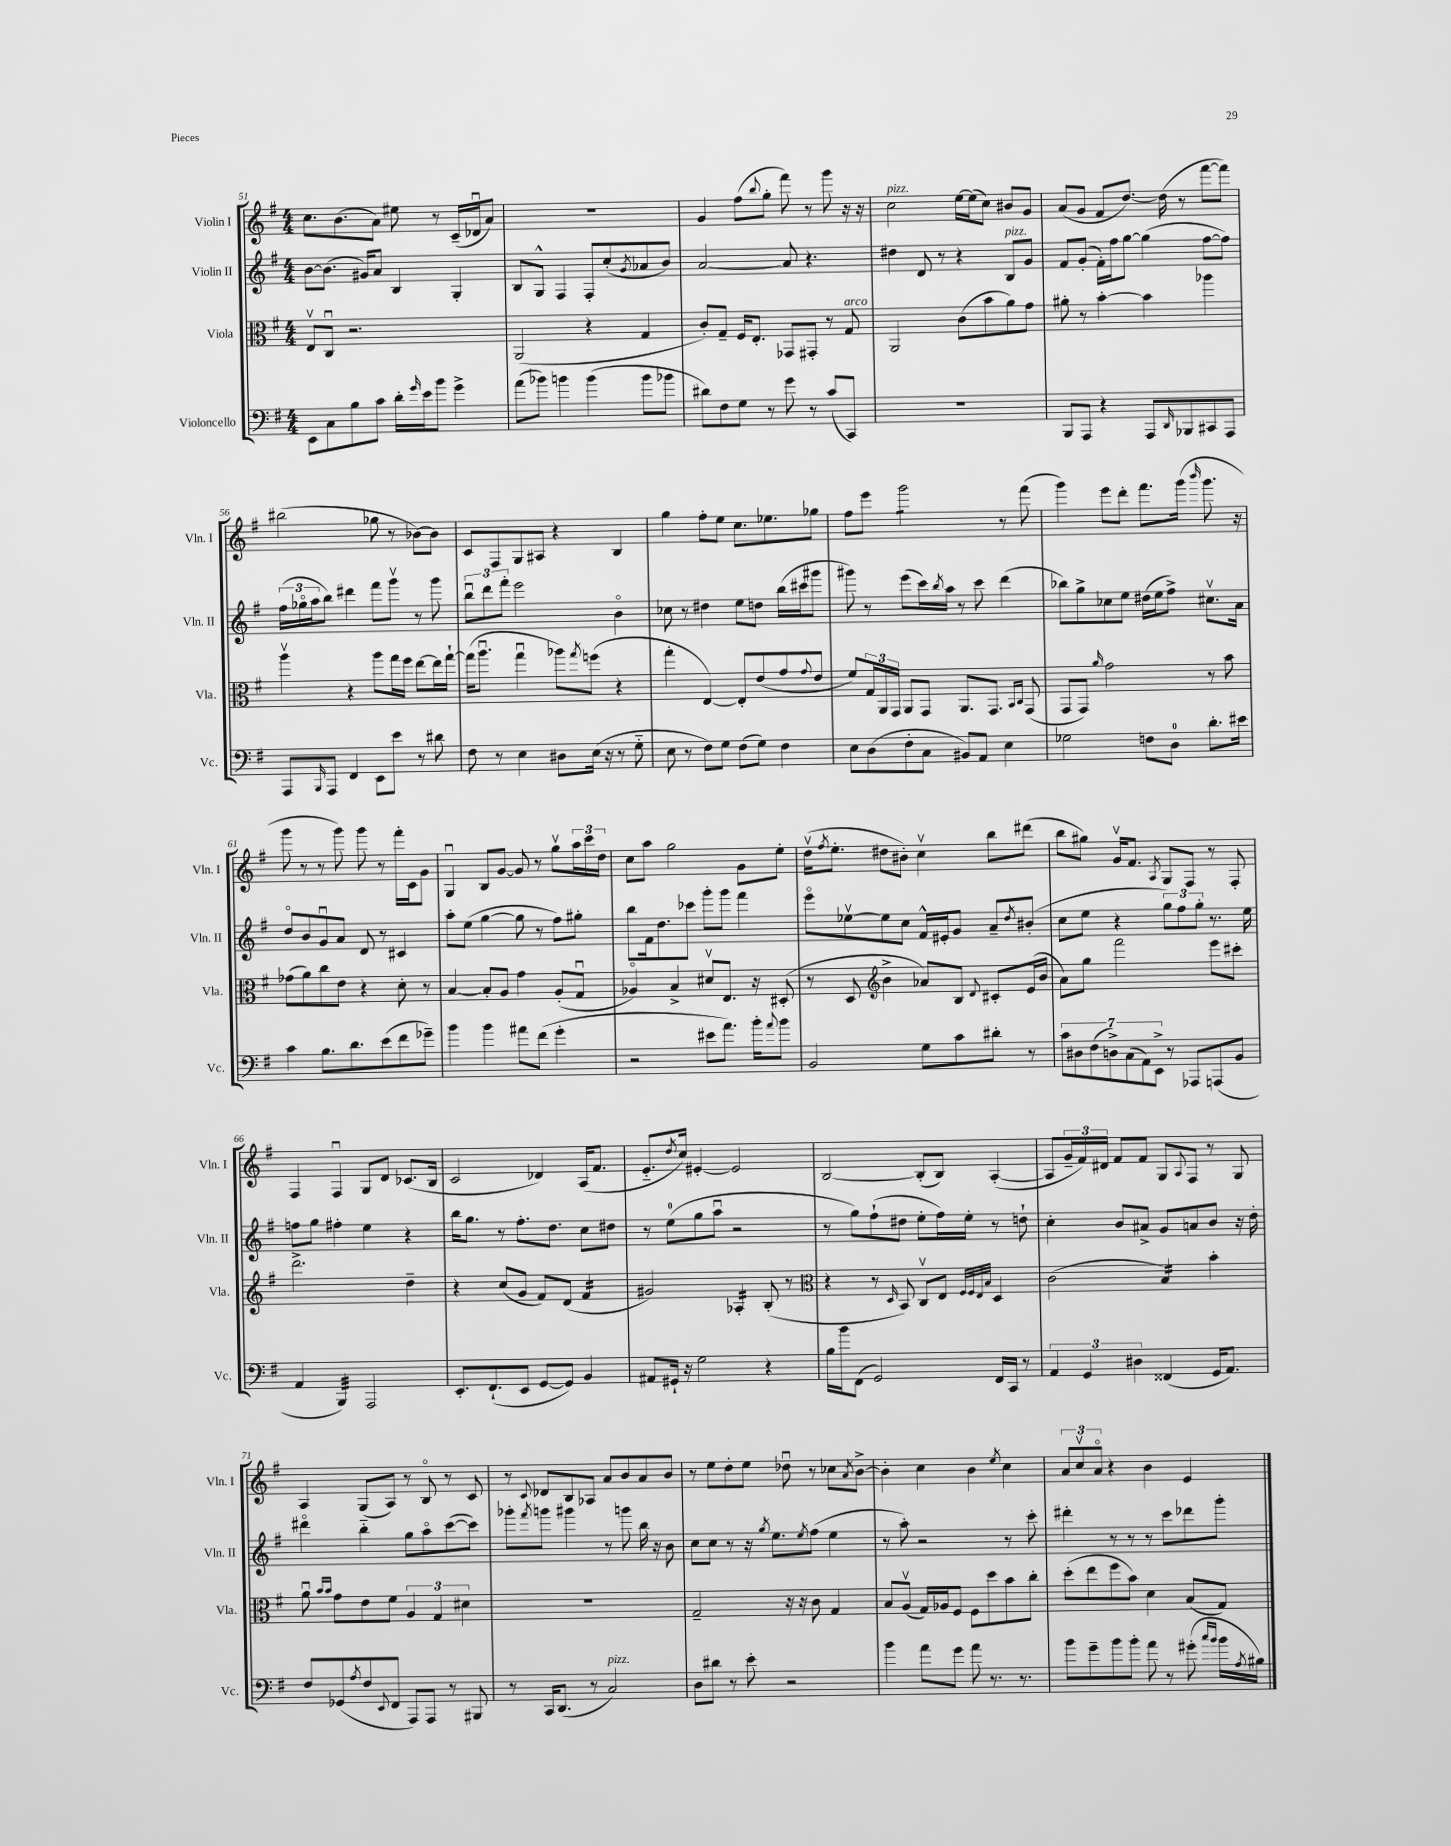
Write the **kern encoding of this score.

**kern	**kern	**kern	**kern
*staff4	*staff3	*staff2	*staff1
*clefF4	*clefC3	*clefG2	*clefG2
*k[f#]	*k[f#]	*k[f#]	*k[f#]
*M4/4	*M4/4	*M4/4	*M4/4
8EE\L	8Ev/L	[8b\L	8.cc\L
8C\	8Cu/J	(8.b\]J	.
.	.	.	(8.b\
8B\	2.r	.	.
.	.	16g#/LK)	.
8c\J	.	8a/J	8a\J)
16d'\LL	.	4B/	8ee#\
16qqg/	.	.	.
16e\J	.	.	.
8b\J	.	.	8r
4g^\	.	4G'/	(16c~/LL
.	.	.	16d-u/J
.	.	.	8a/J)
=	=	=	=
(8a\L	(2AA/	8B/L	1r
8b-\J)	.	8G^^/J	.
4b\	.	4F#/	.
(4b\	4r	8F#'/L	.
.	.	(8cc'/	.
.	.	8qg/	.
8b\L	4G/	8a-/	.
8b-\J	.	8b/J)	.
=	=	=	=
8d#\L)	8c'/L)	[2a/	4g/
8F#\	8G~/J	.	.
8G\J	16F#/LK	.	(8ff#\L
.	8.E'/J	.	.
.	.	.	8qqbb/
8r	.	.	8gg'\J
8g\	8GG-/L	8a/]	8fff#\)
8r	8GG#'/J	4.r	8r
(8c/L	8r	.	8ggg\
8CC/J)	8G/	.	16r
.	.	.	16r
=	=	=	=
1r	2AA/	4dd#\	2cc\
.	.	8d/	.
.	.	8r	.
.	(8c\L	4r	[16ee\LL
.	.	.	(16ee\]J
.	8b\	.	8cc\J)
.	8a\)	8B/L	8b#/L
.	8g\J	8g/J	8g/J
=	=	=	=
8BBB/L	8a#'\	8f#/L	(8a/L
8AAA/J	8r	(8g'/J	8g/J
4r	[4b'\	16f#'\LL)	8f#/L
.	.	16ff#\J	.
.	.	[8gg\J	[8.dd/J)
8AAA/L	4b\]	(4gg\]	.
.	.	.	(16dd\]
16qqDD/	.	.	.
8BBB-/	.	.	8r
8CC#/	4aa-\	[8ff#\L	[8fff#\L
8AAA/J	.	8ff#\]J)	8fff#\]J)
=	=	=	=
8AAA/L	4aav\	(24ff#\LL	(2bb#\
.	.	24gg-o\	.
.	.	24aa\J	.
16qqBBB/	.	.	.
8AAA/J	.	8bb\J)	.
4FF#/	4r	4ddd#\	.
8EE\L	8aa\L	8fff#\L	8gg-\
8e\J	16gg\L	8gggv\J	8r
.	16ff#\JJ	.	.
8r	[8ee\L	8r	[8b-\L)
8d#\	16ee\]L	8ggg\	8b-\]J
.	[16gg`\JJ	.	.
=	=	=	=
8F#\	(16gg\]LK	12bbu\L	8c/L
.	8.aau\J	.	.
.	.	12ddd\	.
8r	.	.	8F#/
.	.	12fff#'\J	.
4E\	4ggu\	2eee\	8G/
.	.	.	8A#/J
8D#\L	8aa-\L)	.	4r
.	8qgg/	.	.
(16E\Jk	(8ff\J	.	.
16r	.	.	.
8r	4r	4bo\	4B/
8G'~\	.	.	.
=	=	=	=
8E\	4gg'\	8cc-\	4gg\
8r	.	8r	.
8F#\L)	[4E/)	4dd#\	8ff#'\L
8G\J	.	.	8ee\J
(8F#\L	8E'/]L	8ee\L	8.cc\L
8G\J)	(8e/	8dd\J	.
.	.	.	8.ee-\
4F#\	8g/	(16bb\LL	.
.	.	16ccc#\J	.
.	8qqg/	.	.
.	8e/J	8ggg#\J	8gg-\J
=	=	=	=
8E\L	8f#/L)	8ggg#\)	8ff#\L
(8D\	24G/L	8r	8eee\J
.	24AA/	.	.
.	24GG/JJ	.	.
8F#'\	8AA/L	(8eee\L	2ggg\
8C\J	8GG/J	16ccc\L)	.
.	.	8qbb/	.
.	.	16aa\JJ	.
8BB#/L)	8.AA/L	8r	.
8AA/J	.	8ccc\	.
.	8.GG/J	.	.
4E\	.	(4ddd\	8r
.	16qqBB/LL	.	.
.	16qqC/JJ	.	.
.	(8GG/	.	(8fff#\
=	=	=	=
2G-\	8GG/L	8bb-\L)	4ggg\)
.	8GG/J)	8gg^\	.
.	16qqa/	.	.
.	2g\	8cc-\	8eee\L
.	.	8ee\J	8ddd'\J
8F\L	.	(16dd#\LL	8.fff#\L
.	.	16ee\J	.
8D\J	.	8ff#^\J)	.
.	.	.	(16ggg\Jk
.	.	.	16qqbbb/
8.d'\L	8r	8.cc#v\L	8.ggg\
.	8b\	.	.
16e#\Jk	.	16a\Jk	16r
=	=	=	=
4c\	(8g-\L	8ddo/L	8ggg\
.	8a\)	8b/	8r
8.B\L	8cc\	8gu/	8r
.	8e\J	8a/J	8ggg\)
8.d\	.	.	.
.	4r	8d/	8ggg\
(8e\	.	8r	8r
8f#\	8d'\	4c#/	16fff#'\LL
.	.	.	16c\J
8g-~\J)	8r	.	8g\J
=	=	=	=
4b\	[4B/	8aa'\L	4Gu/
.	.	(8ee\J	.
4b\	8B'/]L	[4gg\	8B/L
.	8A/J	.	[8g/J
8a#\L	4g\	8gg\]	8g/]
(8f#\J	.	8r	8r
4g'\	(8A'/L	8ff#\L)	8ggv\L
.	8Gu/J	8gg#'\J	24aa\L
.	.	.	24ccc\
.	.	.	24dd\JJ
=	=	=	=
2r	4A-o/)	8bb\L	8cc\L
.	.	16f#\k	8aa\J
.	.	8.dd\	.
.	4B^/	.	2gg\
.	.	8ccc-\J	.
8e#\L	8d#v/L	8ggg'\L	.
8.a\J)	8.E/J	8ggg\J	.
.	.	4fff#\	8g\L
16b'\LK	16r	.	.
8qqa/	.	.	.
8b\J	(8D#'/	.	8ee'\J
=	=	=	=
2BB/	8r	8eeeo\L	(16ddv\LK
.	.	.	8qff#/
.	.	.	8.ee'\J
.	8D/	[8ee-v\	.
*	*clefG2	*	*
.	4b^\	8ee-\]	8dd#\L
.	.	8cc\J	8b#'\J)
8G\L	8a-/L)	16f#^^/LL	4ccv\
.	.	16e#'/J	.
8c\	8B/J	8g/J	.
.	8qqd/	.	.
8d#'\J	8c#'/L	8a~/L	8bb\L
.	.	8qdd/	.
8r	(16e/L	(8b#'/J	(8ddd#\J
.	16b/JJ	.	.
=	=	=	=
14c\L	8a\L)	8cc\L	8bb\L
14D#\	.	.	.
.	8gg\J	8ee\J	8gg#\J)
(14F#\	.	.	.
14D^\)	.	.	.
.	2fff#\	4r	16gv/LK
(14C\	.	.	.
.	.	.	8.f#/J
14AA\)	.	.	.
14EE^\J	.	.	.
.	.	.	8qA/
8r	.	12gg\L)	8G/L
.	.	12ff#\	.
8AAA-/L	.	.	8F#/J
.	.	12gg'\J	.
(8AAA/	8eee\L	8.r	8r
8BB/J	8ccc#'\J	.	8F#'/
.	.	16ee\	.
=	=	=	=
4AA/	2.ddd^\	8ff\L	4F#/
.	.	8gg\J	.
4BBB/)	.	4ff#'\	4F#u/
2AAA/	.	4ee\	8G/L
.	.	.	8d/J
.	4dd~\	4r	(8.c-/L
.	.	.	16B/Jk
=	=	=	=
8.EE'/L	4r	16bb\LK	2c/
.	.	8.gg\J	.
(8.FF#`/	.	.	.
.	(8cc/L	8r	.
8EE/J	8g/J	8.ff#'\L	.
[8GG/L	8f#/L)	.	4d-/)
.	.	8.dd\J	.
8GG/]J)	(8d/J	.	.
4BB/	4f#/	8cc\L	(16A/LK
.	.	.	8.f#/J
.	.	8dd#\J	.
=	=	=	=
8AA#/L	2g#/)	8r	8.e'~/L
16GG#`/Jk	.	(8ee\L	.
.	.	.	8qdd/
16r	.	.	16cc/Jk)
2G\	.	8gg\	[4e#'/
.	.	8aau\J	.
.	4A-'/	2r	2e#/]
4r	(8B'/	.	.
.	8r	.	.
=	=	=	=
*	*clefC3	*	*
16B\LL	4r	8r	[2B/
16b\J	.	.	.
(8FF#\J	.	8gg\L)	.
2GG/)	8r	(8ff#`\	.
.	16qqD/	.	.
.	8BB/)	8dd#\J	.
.	8Cv/L	8ee'\L	(8B'/]L
.	8E/J	16ff#\L)	8B/J)
.	.	16ee'\JJ	.
.	32qqF#/LLL	.	.
.	32qqF#/	.	.
.	32qqE/	.	.
.	32qqB/JJJ	.	.
16FF#/LL	4D/	8r	([4A'/
16CC/JJ	.	.	.
8r	.	8dd`\	.
=	=	=	=
6AA/	(2c\	4cc'\	8A/]L
.	.	.	24g~/L
6GG/	.	.	24f#/)
.	.	.	24d#/JJ
.	.	8b/L	8f#/L
6D#\	.	.	.
.	.	8a#^/J	8f#/J
(4FF##/	4B/)	8g/L	8G/L
.	.	.	8qqA/
.	.	8a/	8F#/J
16GG/LK	4b'\	8b/J	8r
8.AA/J)	.	.	.
.	.	16r	8G/
.	.	16dd'\	.
=	=	=	=
8F#/L	8au\	4ddd#o\	4A/
.	16qqb/LL	.	.
.	16qqb/JJ	.	.
(8GG-/	8g\L	.	.
8qA/	.	.	.
8F#/	8e\	4bb'~\	(8G/L
8qqEE/	.	.	.
8FF#/J	8f#\J	.	8A/J)
8AAA/L)	6A/	8gg\L	8r
8AAA/J	.	8aao\	8Bo/
.	6G/	.	.
8r	.	([8ccc\	8r
.	6d#\	.	.
8BBB#/	.	8ccc\]J)	8c/
=	=	=	=
8r	1r	8ggg-'\L	8r
.	.	8qfff#/	8qqc/
16CC/LK	.	8ggg\J	8d-/L
(8.DD/J	.	.	.
.	.	4ggg#\	8B/
8r	.	.	8A-/J
2C/)	.	8r	8a/L
.	.	8ggg\	8b/
.	.	16bb\	8a/
.	.	16r	.
.	.	8b\	8b/J
=	=	=	=
8D\L	2G~/	8cc\L	8r
8d#\J	.	8cc\J	8ee\L
8r	.	8r	8dd'\
8e'\	.	16r	8ee\J
.	.	8qgg/	.
.	.	8.ee\L	.
2r	16r	.	8dd-u\
.	16r	.	.
.	.	8qee/	.
.	8c\	(8ff#\J	8r
.	4G/	4ee\	8cc-\L
.	.	.	8qa/
.	.	.	[8b^\J
=	=	=	=
4b\	8B/L	8r	4b'\]
.	(8Av/J	8aa'\)	.
8a\L	16G/LL)	2r	4cc\
.	16A-/J	.	.
8g\J	8F#/J	.	.
8a\	8F#\L	.	4b\
8.r	8dd\	.	.
.	.	.	8qee/
.	8b\	8r	4cc\
8.r	.	.	.
.	8cc'\J	8ccc'\	.
=	=	=	=
8b\L	(8dd'\L	4ddd#'\	12a/L
.	.	.	12ccv/
8g~\	8ee\	.	.
.	.	.	12ao/J
8b\	8ff#\	8r	4r
8b'\J	8b\J)	8r	.
8a\	4d\	8r	4b\
8r	.	8ccc\L	.
(8g#'\	(8B/L	8ddd-\	4e/
16qqcc/LL	.	.	.
16qqb/JJ	.	.	.
16b\LL	8G/J)	8ggg'\J	.
8qA/	.	.	.
16B#\JJ)	.	.	.
==	==	==	==
*-	*-	*-	*-
